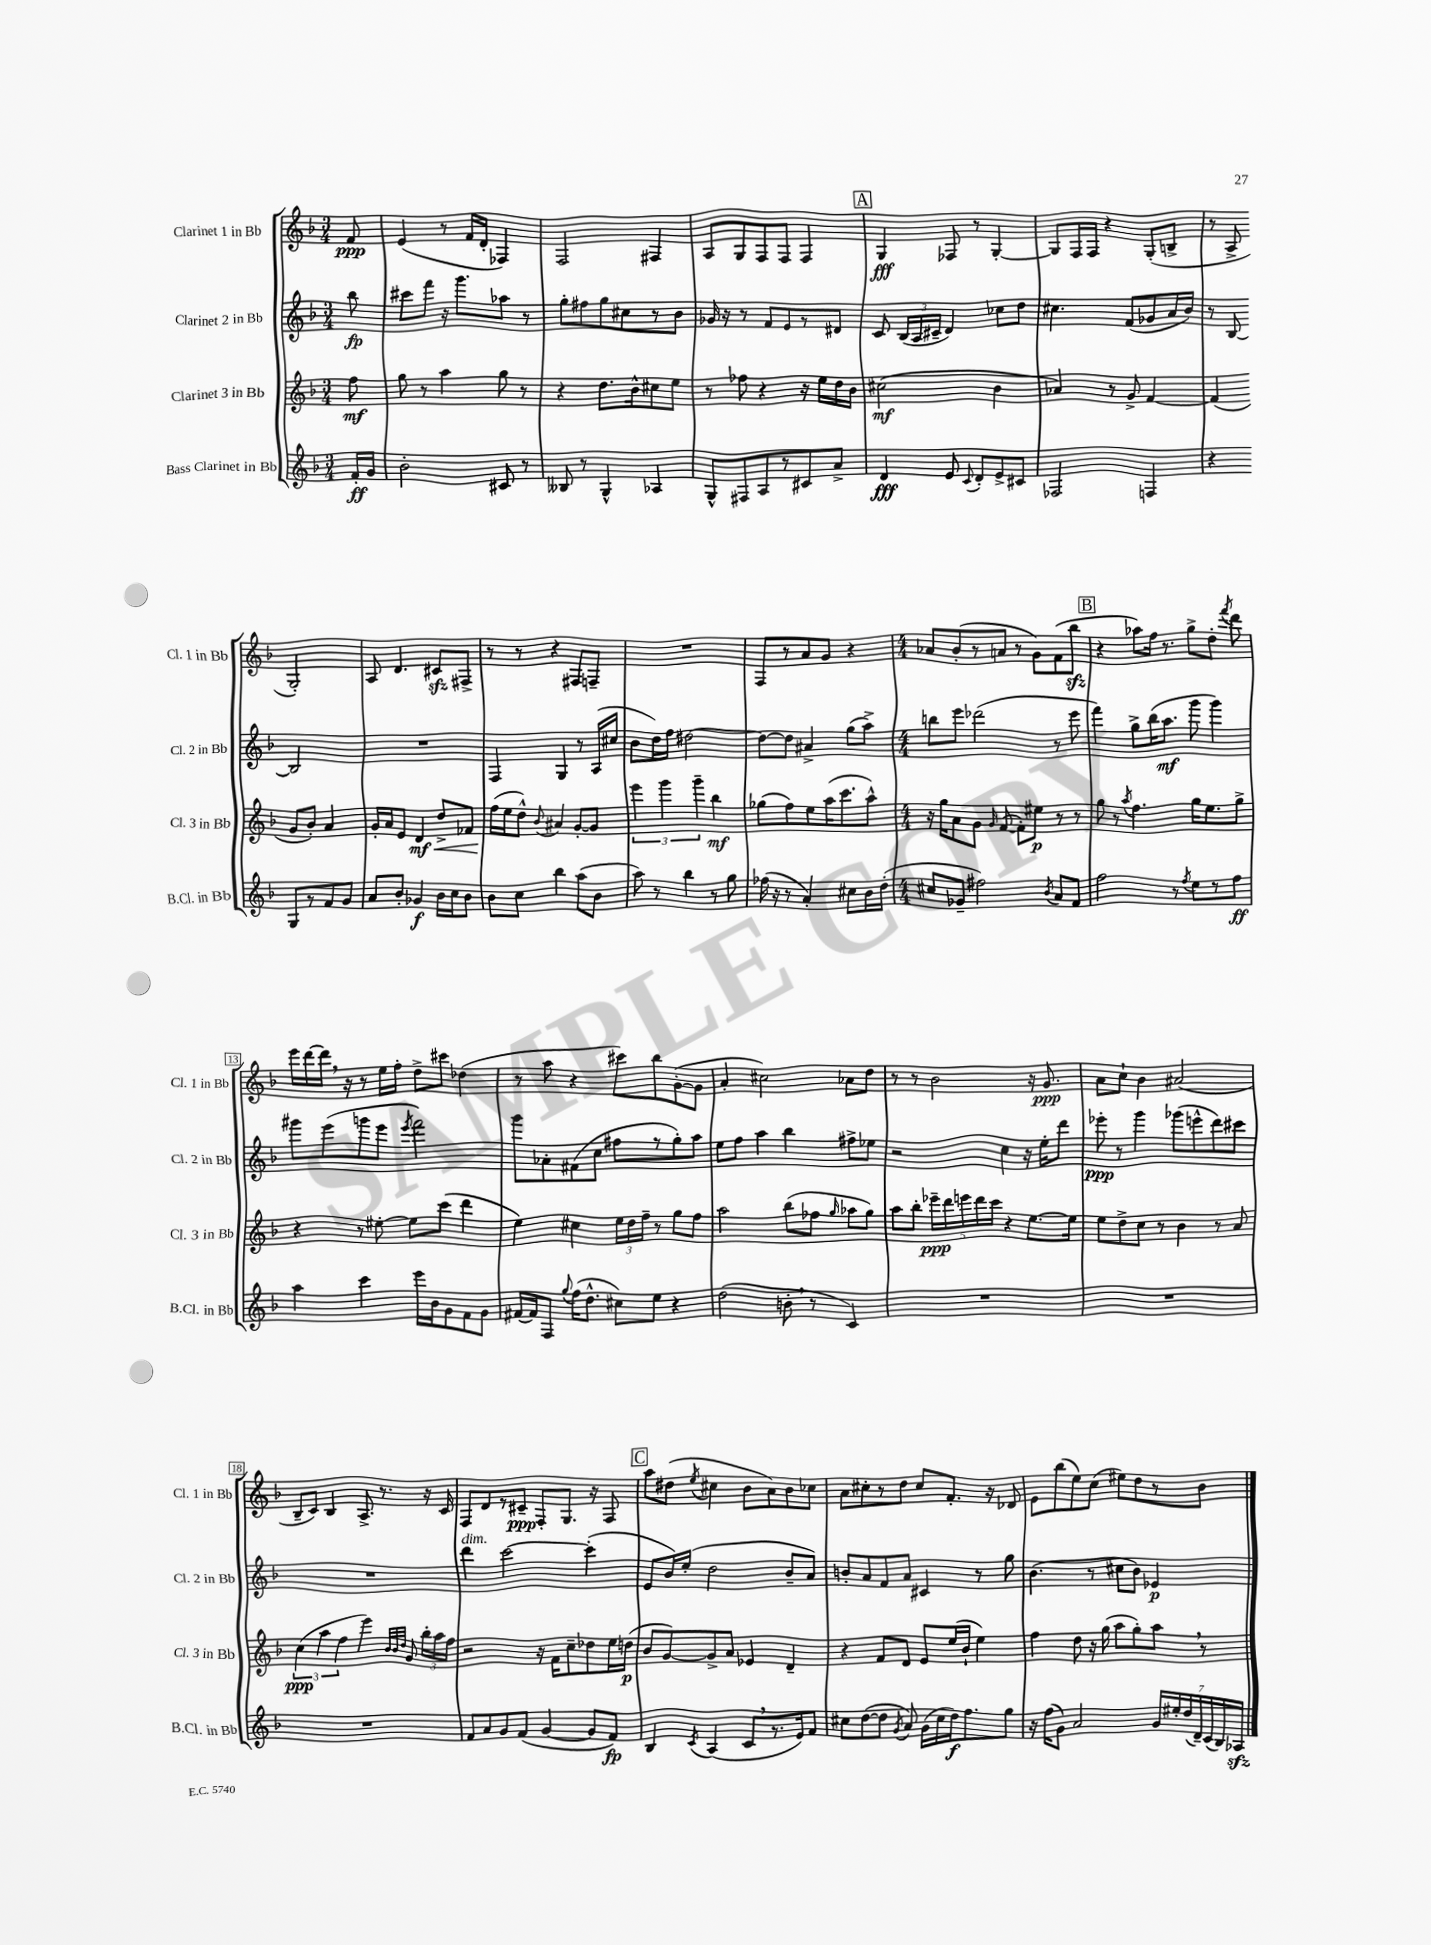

**kern	**dynam	**kern	**dynam	**kern	**dynam	**kern	**dynam
*part4	*part4	*part3	*part3	*part2	*part2	*part1	*part1
*staff4	*staff4	*staff3	*staff3	*staff2	*staff2	*staff1	*staff1
*I"Bass Clarinet in Bb	*	*I"Clarinet 3 in Bb	*	*I"Clarinet 2 in Bb	*	*I"Clarinet 1 in Bb	*
*I'B.Cl. in Bb	*	*I'Cl. 3 in Bb	*	*I'Cl. 2 in Bb	*	*I'Cl. 1 in Bb	*
*clefG2	*	*clefG2	*	*clefG2	*	*clefG2	*
*k[b-]	*	*k[b-]	*	*k[b-]	*	*k[b-]	*
*M3/4	*	*M3/4	*	*M3/4	*	*M3/4	*
=	=	=	=	=	=	=	=
16f'/LL	ff	8ff\	mf	8bb-\	fp	8f/	ppp
16g/JJ	.	.	.	.	.	.	.
=1	=1	=1	=1	=1	=1	=1	=1
2b-'\	.	8gg\	.	8ccc#X\L	.	(4e/	.
.	.	8r	.	8fff\J	.	.	.
.	.	4aa\	.	16r	.	8r	.
.	.	.	.	8.ggg\L	.	.	.
.	.	.	.	.	.	16f/LL	.
.	.	.	.	.	.	16d'/JJ	.
8c#X/	.	8gg\	.	8aa-X\J	.	4F-X/)	.
8r	.	8r	.	8r	.	.	.
=2	=2	=2	=2	=2	=2	=2	=2
8B--X/	.	4r	.	8gg'\L	.	2F/	.
8r	.	.	.	8ff#X\	.	.	.
4G^^/	.	8.dd\L	.	8gg\	.	.	.
.	.	.	.	8cc#X\	.	.	.
.	.	16b-^^\k	.	.	.	.	.
4A-X/	.	8cc#X\	.	8r	.	4F#X/	.
.	.	8ee\J	.	8b-\J	.	.	.
=3	=3	=3	=3	=3	=3	=3	=3
8G^^/L	.	8r	.	16g-X/	.	8A/L	.
.	.	.	.	16r	.	.	.
8F#X/	.	8ff-X\	.	8r	.	8G/	.
8A/	.	4r	.	8f/L	.	8F/	.
8r	.	.	.	8e/	.	8F/J	.
8c#X/	.	16r	.	8r	.	4F/	.
.	.	16ee\LL	.	.	.	.	.
8a^/J	.	16dd\	.	8d#X/J	.	.	.
.	.	16b-\JJ	.	.	.	.	.
!!LO:REH:place=s1:t=A
=4	=4	=4	=4	=4	=4	=4	=4
4d/	fff	(2cc#X\	mf	8c/	.	4G/	fff
.	.	.	.	(24B-/LL	.	.	.
.	.	.	.	24A/	.	.	.
.	.	.	.	24c#X~/JJ	.	.	.
8e/	.	.	.	4d/)	.	8F-X/	.
8qqc/	.	.	.	.	.	.	.
8d'/L	.	.	.	.	.	8r	.
8e^/	.	4b-\	.	8cc-X\L	.	[4G'/	.
8c#X/J	.	.	.	8dd\J	.	.	.
=5	=5	=5	=5	=5	=5	=5	=5
2F-X/	.	4a-X/)	.	4.cc#X\	.	8G/L]	.
.	.	.	.	.	.	16F/L	.
.	.	.	.	.	.	16F/JJ	.
.	.	8r	.	.	.	4r	.
.	.	8g^/	.	(8f/L	.	.	.
4Fn/	.	[4f/	.	8g-X/	.	(8G'/L	.
.	.	.	.	16a/L	.	8Bn^/J	.
.	.	.	.	16b-/JJ)	.	.	.
=6	=6	=6	=6	=6	=6	=6	=6
4r	.	(4f/]	.	8r	.	8r	.
.	.	.	.	[8B-/	.	8A^/	.
8G/L	.	8g/L	.	2B-/]	.	2G'/)	.
8r	.	8b-'/J)	.	.	.	.	.
8f/	.	4a/	.	.	.	.	.
8g/J	.	.	.	.	.	.	.
!!LO:LB:g=z
=7	=7	=7	=7	=7	=7	=7	=7
8a/L	.	16g'/LL	.	2.r	.	8A/	.
.	.	16a/J	.	.	.	.	.
8b-'/J	.	8e/J	.	.	.	4.d/	.
!	!	!	!LO:HP:b	!	!	!	!
4g-X/	f	4d/	< mf	.	.	.	.
16b-\LL	.	8dd^/L	.	.	.	8c#Xzz/L	.
16cc\J	.	.	.	.	.	.	.
8b-\J	.	8f-X/J	.	.	.	8F#X^/J	.
=8	=8	=8	=8	=8	=8	=8	=8
8b-\L	.	(16ff\LL	.	4F/	.	8r	.
.	.	16ee\J	[	.	.	.	.
8cc\J	.	8dd^^\J)	.	.	.	8r	.
.	.	8qqb-/	.	.	.	.	.
4bb-\	.	4a#X/	.	4G/	.	4r	.
(8aa\L	.	[8g'/L	.	8r	.	8F#X/L	.
8b-\J	.	8g/J]	.	(16A/LL	.	8Fn~/J	.
.	.	.	.	16cc#X/JJ	.	.	.
=9	=9	=9	=9	=9	=9	=9	=9
8aa\)	.	6eee\	.	8b-\L	.	2.r	.
8r	.	.	.	16dd\L)	.	.	.
.	.	6ggg\	.	.	.	.	.
.	.	.	.	16ff\JJ	.	.	.
4bb-\	.	.	.	[2dd#X\	.	.	.
.	.	6ggg~\	.	.	.	.	.
8r	.	4bb-\	mf	.	.	.	.
8gg\	.	.	.	.	.	.	.
=10	=10	=10	=10	=10	=10	=10	=10
(16ff-X\	.	(8gg-X\L	.	8dd#\L_	.	8F/L	.
16r	.	.	.	.	.	.	.
8r	.	8ff\)	.	8dd#\J]	.	8r	.
4a'/)	.	8ee\	.	4a#X^/	.	8a/	.
.	.	(16aa\K	.	.	.	8g/J	.
.	.	8.ccc\	.	.	.	.	.
8cc#X\L	.	.	.	(8gg\L	.	4r	.
16b-\L	.	8aa^^\J)	.	8aa^\J)	.	.	.
(16dd'\JJ	.	.	.	.	.	.	.
=11	=11	=11	=11	=11	=11	=11	=11
*M4/4	*	*M4/4	*	*M4/4	*	*M4/4	*
8cc#X/L	.	16r	.	8bbn\L	.	8a-X/L	.
.	.	16gg\KL	.	.	.	.	.
8g-X~/J	.	8a\	.	8eee\J	.	(8b-'/	.
2ff#X\)	.	8g\J	.	(2ddd-X\	.	8r	.
.	.	16qqg/	.	.	.	.	.
.	.	([8f/	.	.	.	8an/J	.
.	.	8f'\L])	.	.	.	8r	.
.	.	8ee#X\J	p	.	.	8g\L)	.
8qb-/	.	.	.	.	.	.	.
8a/L	.	8r	.	8r	.	(8f\	.
8f/J	.	8r	.	8eee\	.	8bb-zz\J	.
!!LO:REH:place=s1:t=B
=12	=12	=12	=12	=12	=12	=12	=12
2ff\	.	8gg\	.	4fff\)	.	4r	.
.	.	8r	.	.	.	.	.
.	.	8qaa/	.	.	.	.	.
.	.	4.ff\	.	8gg^\L	.	8aa-X\L)	.
.	.	.	.	(16bb-\K	.	16ff\Jk	.
.	.	.	.	8.aa\J	mf	8.r	.
8r	.	.	.	.	.	.	.
8qff/	.	.	.	.	.	.	.
8ee\L	.	16gg\KL	.	8ggg\	.	8gg^\L	.
.	.	8.ee\	.	.	.	.	.
8r	.	.	.	4ggg\)	.	8dd'\J	.
.	.	.	.	.	.	8qfff/	.
8ff\J	ff	8gg^\J	.	.	.	8ddd\	.
!!LO:LB:g=z
=13	=13	=13	=13	=13	=13	=13	=13
4aa\	.	4r	.	8ggg#X\L	.	16eee\LL	.
.	.	.	.	.	.	[16ddd\	.
.	.	.	.	(8eee\	.	16ddd,\JJ]	.
.	.	.	.	.	.	16r	.
4ccc\	.	8r	.	8gggn\	.	8r	.
.	.	[8ee#X'\	.	8eee\J	.	16ee\LL	.
.	.	.	.	.	.	16ff'\JJ	.
.	.	.	.	8qeee/	.	.	.
16eee\LL	.	8ee#\L]	.	2fff\)	.	8dd^\L	.
16b-\J	.	.	.	.	.	.	.
8g\	.	(8ccc\J	.	.	.	8ccc#X\J	.
8f\	.	4ddd\	.	.	.	(4dd-X\	.
8g\J	.	.	.	.	.	.	.
=14	=14	=14	=14	=14	=14	=14	=14
[16f#X/LL	.	4ee\)	.	8ggg\L	.	8r	.
16f#/J]	.	.	.	.	.	.	.
8F/J	.	.	.	8a-X'\	.	8aa\	.
8qqgg/	.	.	.	.	.	.	.
(16ff\KL	.	4cc#X\	.	(8f#X\	.	4r	.
8.dd^^\J	.	.	.	.	.	.	.
.	.	.	.	8cc\J	.	.	.
8cc#X\L)	.	24ee\LL	.	8ff#X\L	.	8ccc#X\L)	.
.	.	24dd\	.	.	.	.	.
.	.	24ff~\JJ	.	.	.	.	.
8ee\J	.	8r	.	8r	.	8bb-\	.
4r	.	8gg\L	.	8gg'\)	.	([8g'\	.
.	.	8ff\J	.	8aa\J	.	8g\J]	.
=15	=15	=15	=15	=15	=15	=15	=15
(2dd\	.	2aa\	.	8ee\L	.	4a'/	.
.	.	.	.	8ff\J	.	.	.
.	.	.	.	4aa\	.	2cc#X\)	.
8bn',\	.	(8bb-\L	.	4bb-\	.	.	.
8r	.	8ff-X\J	.	.	.	.	.
.	.	16qqgg/	.	.	.	.	.
4c/)	.	8aa-X\L	.	8ff#X^\L	.	8a-X\L	.
.	.	8gg\J)	.	8ee-X\J	.	8dd\J	.
=16	=16	=16	=16	=16	=16	=16	=16
1r	.	8aa\L	.	2r	.	8r	.
.	.	8bb-'\J	.	.	.	8r	.
.	.	20eee-X~\LL	ppp	.	.	2b-\	.
.	.	20ddd\	.	.	.	.	.
.	.	20eeen\	.	.	.	.	.
.	.	20ddd\	.	.	.	.	.
.	.	20ccc\JJ	.	.	.	.	.
.	.	4r	.	4cc\	.	.	.
.	.	[8.ee\L	.	16r	.	16r	.
.	.	.	.	16ee'\KL	.	8.g/	ppp
.	.	.	.	8ddd\J	.	.	.
.	.	16ee\Jk]	.	.	.	.	.
=17	=17	=17	=17	=17	=17	=17	=17
1r	.	8ee\L	.	8eee-X'\	ppp	8a\L	.
.	.	8dd^\	.	8r	.	8cc`\J	.
.	.	8cc\J	.	4ggg\	.	4b-\	.
.	.	8r	.	.	.	.	.
.	.	4b-\	.	(8ggg-X\L	.	(2a#X/	.
.	.	.	.	8eeen^^\	.	.	.
.	.	8r	.	8ddd\)	.	.	.
.	.	8a/	.	8ccc#X\J	.	.	.
!!LO:LB:g=z
=18	=18	=18	=18	=18	=18	=18	=18
1r	.	(6cc\	ppp	1r	.	8B-~/L	.
.	.	.	.	.	.	8c/J)	.
.	.	6aa\	.	.	.	.	.
.	.	.	.	.	.	4B-/	.
.	.	6ff\	.	.	.	.	.
.	.	4eee\)	.	.	.	8.A^/	.
.	.	.	.	.	.	8.r	.
.	.	32qqb-/LLL	.	.	.	.	.
.	.	32qqb-/	.	.	.	.	.
.	.	32qqdd/JJJ	.	.	.	.	.
.	.	8g/	.	.	.	.	.
.	.	24bb-'\LL	.	.	.	16r	.
.	.	24aa\	.	.	.	.	.
.	.	.	.	.	.	16c/	.
.	.	24ff\JJ	.	.	.	.	.
=19	=19	=19	=19	=19	=19	=19	=19
!	!	!	!	!LO:TX:a:i:t=dim.	!	!	!
8f/L	.	2r	.	4ddd\	.	8F/L	.
8a/	.	.	.	.	.	8d/	.
8g/	.	.	.	[2ccc\	.	8r	.
(8f/J	.	.	.	.	.	8c#X~/J	ppp
[4g/	.	16r	.	.	.	8F'/L	.
.	.	16f\KL	.	.	.	.	.
.	.	8cc~\	.	.	.	8.G/J	.
8g/L]	.	8dd-X\	.	(4ccc'\]	.	.	.
.	.	.	.	.	.	16r	.
8f/J)	fp	16ee\L	.	.	.	8F/	.
.	.	(16ddn\JJ	p	.	.	.	.
!!LO:REH:place=s1:t=C
=20	=20	=20	=20	=20	=20	=20	=20
4B-/	.	8b-/L	.	8e/L	.	8aa\L	.
.	.	[8g/)	.	16b-/L)	.	(8dd#X\J	.
.	.	.	.	(16ee'/JJ	.	.	.
8qc/	.	.	.	.	.	8qee/	.
(4A/	.	8g^/]	.	2dd\	.	4cc#X\	.
.	.	8a/J	.	.	.	.	.
8c,/L	.	4e-X/	.	.	.	8b-\L	.
8.r	.	.	.	.	.	8a\)	.
.	.	4d~/	.	8b-~/L	.	8b-\	.
16e/k)	.	.	.	.	.	.	.
8f/J	.	.	.	8a/J)	.	8cc-X\J	.
=21	=21	=21	=21	=21	=21	=21	=21
8cc#X\L	.	4r	.	8bn'/L	.	8a\L	.
([8dd\	.	.	.	8a/	.	8cc#X'\	.
8dd\J]	.	8f/L	.	8f/	.	8r	.
8qg/	.	.	.	.	.	.	.
8a/)	.	8d/J	.	8a/J	.	8dd\J	.
(16g\LL	.	8e/L	.	4c#X/	.	8cc#/L	.
16cc#\	.	.	.	.	.	.	.
16dd\J)	f	(16ee/L	.	.	.	8.f'/J	.
8.ff\	.	16b-`/JJ	.	.	.	.	.
.	.	4ee\)	.	8r	.	.	.
.	.	.	.	.	.	16r	.
8gg\J	.	.	.	8gg\	.	8d-X/	.
=22	=22	=22	=22	=22	=22	=22	=22
16r	.	4ff\	.	(4.b-\	.	8e\L	.
(16ff\KL	.	.	.	.	.	.	.
8g\J)	.	.	.	.	.	(8bb-\	.
2a/	.	8dd\	.	.	.	8ee\)	.
.	.	16r	.	8r	.	(8cc\J	.
.	.	(16gg\	.	.	.	.	.
.	.	8aa\L	.	8cc#X\L	.	8ee#X\L)	.
.	.	8gg'\)	.	8b-\J)	.	8dd\	.
28g/LL	.	8aa,\J	.	4e-X/	p	8r	.
28ee#X'/	.	.	.	.	.	.	.
(28dd/	.	.	.	.	.	.	.
28d~/)	.	.	.	.	.	.	.
.	.	8r	.	.	.	8b-\J	.
(28c/	.	.	.	.	.	.	.
28B-/)	.	.	.	.	.	.	.
28A-Xzz/JJ	.	.	.	.	.	.	.
==	==	==	==	==	==	==	==
*-	*-	*-	*-	*-	*-	*-	*-
